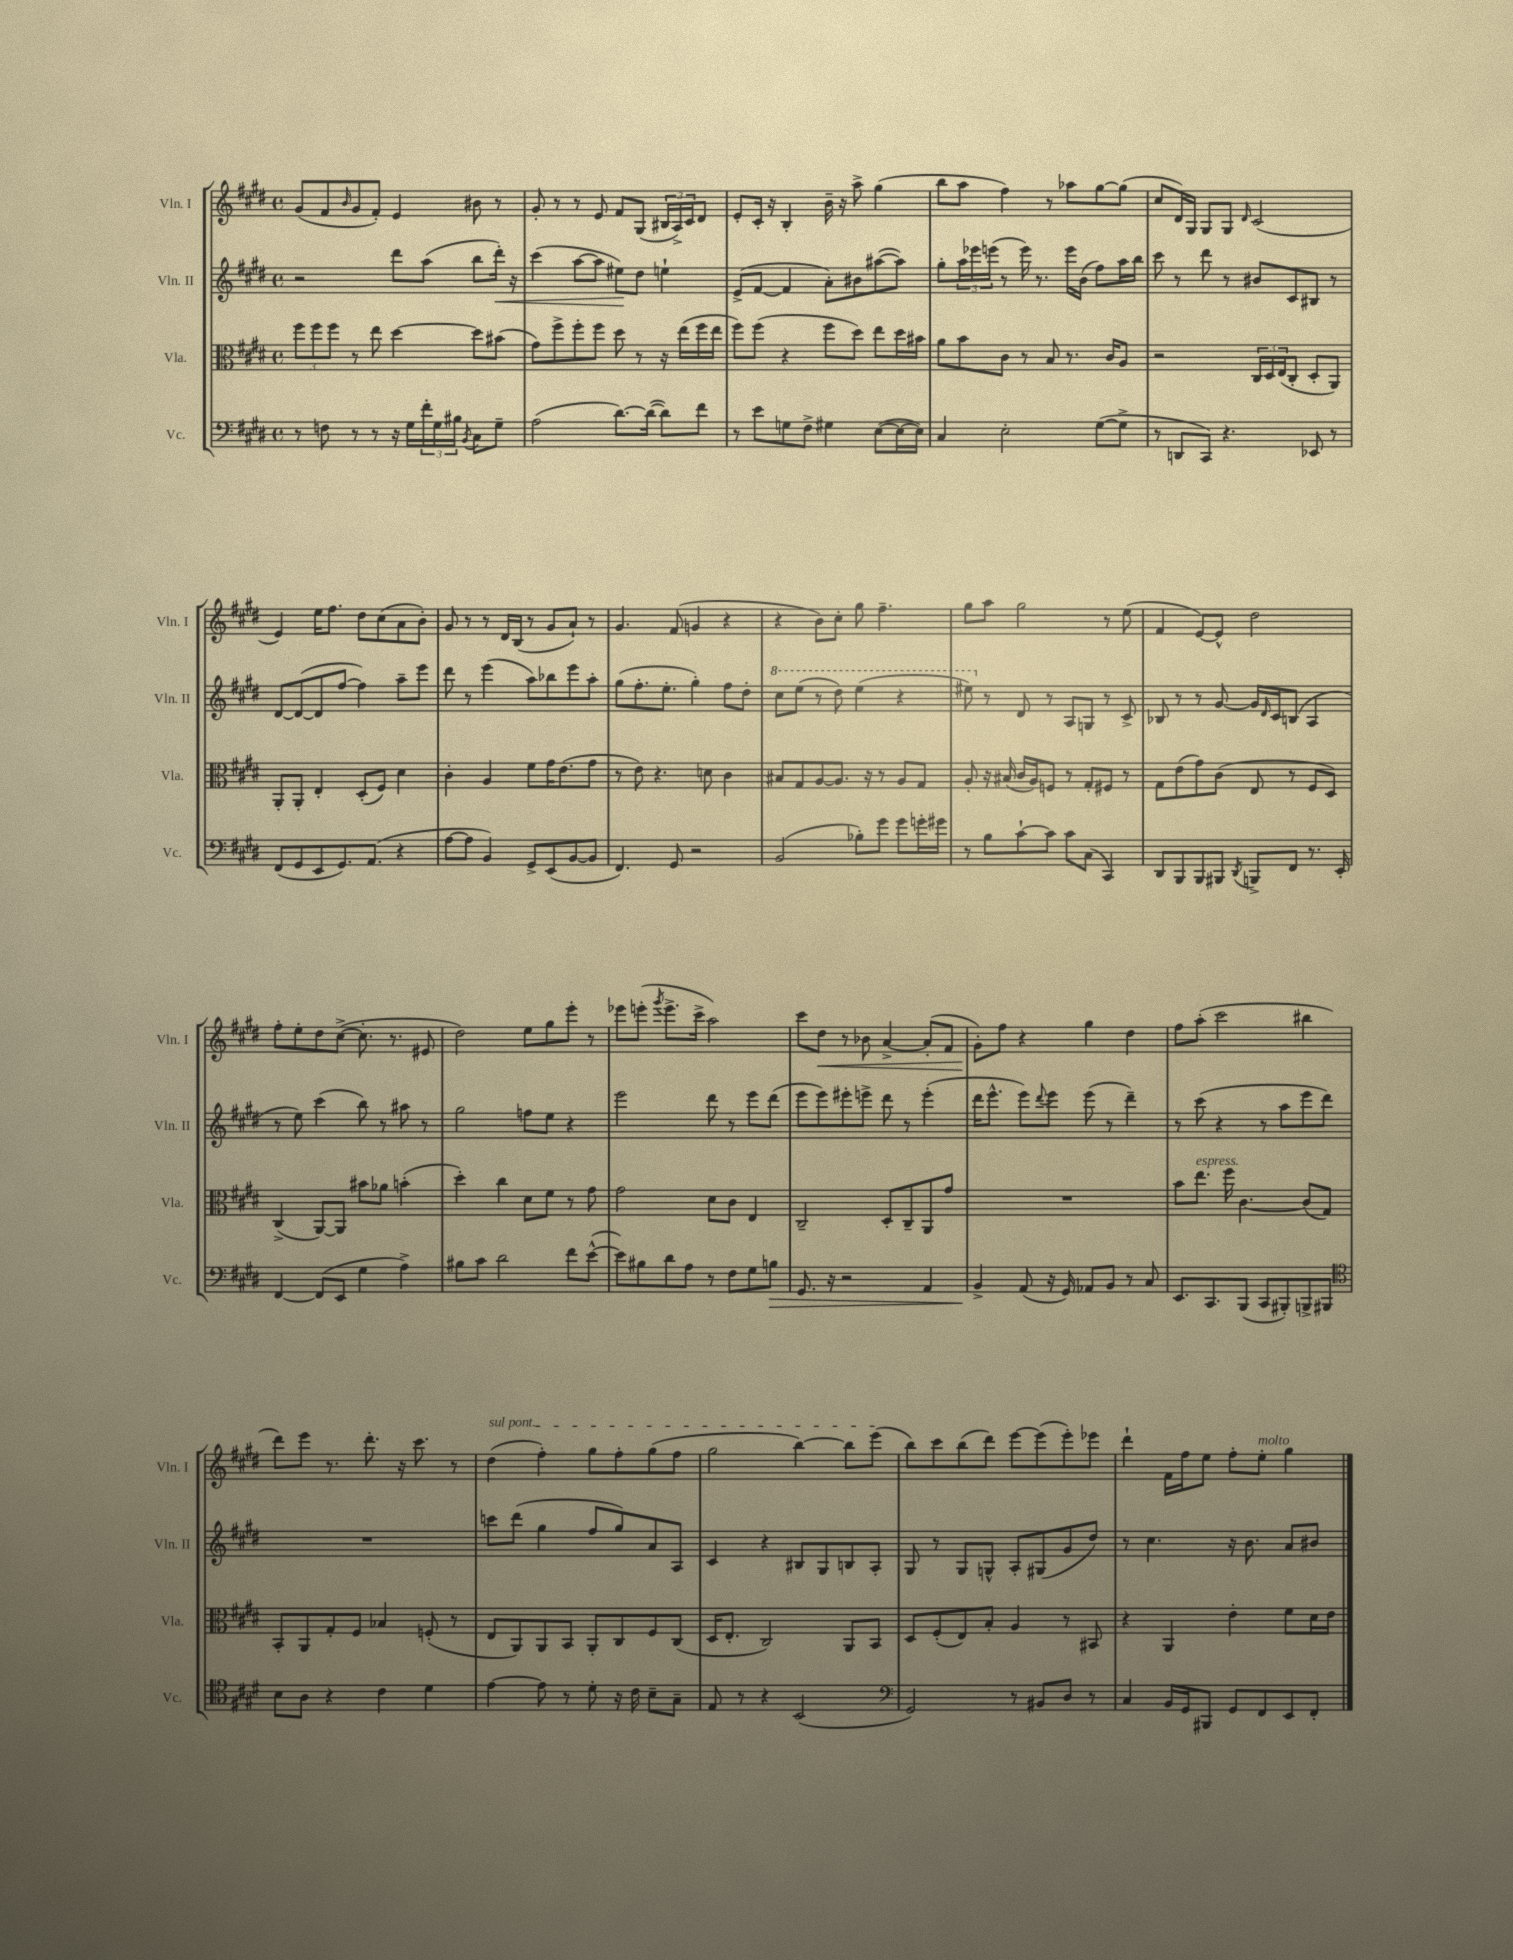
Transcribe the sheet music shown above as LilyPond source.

<<
\new StaffGroup <<
\new Staff = "s0" \with { instrumentName = "Vln. I" shortInstrumentName = "Vln. I" } {
    \clef treble \key e \major \defaultTimeSignature \time 4/4
    gis'8( fis'8 \grace { b'16 } gis'8 fis'8-.) e'4 bis'8 r8 |
    gis'8-. r8 r8 e'8 fis'8 gis8( \tuplet 3/2 { bis16 a16->) cis'16 } dis'8 |
    e'8-. cis'16-. r16 b4-. b'16-- r16 a''8-> gis''4( |
    b''8 a''8 fis''4) r8 aes''8 gis''8~ gis''8( |
    cis''8 dis'16) gis16 gis8 gis8 \grace { dis'16 } cis'2( |
    e'4) e''16 fis''8. dis''8 cis''8( a'8 b'8-.) |
    gis'8 r8 r8 dis'16 b16( r8 gis'8 a'8-!) r8 |
    gis'4. fis'8( g'4 r4 |
    r4 b'8) cis''8-. gis''8 fis''4.-- |
    gis''8 a''8 gis''2 r8 e''8( |
    fis'4 e'8~) e'8-^ dis''2 |
    fis''8-. e''8-. dis''8 cis''8~->( cis''8.-. r8. eis'8 |
    dis''2) e''8 gis''8 e'''8-. r8 |
    ees'''8 e'''8-.( \acciaccatura { gis'''8 } e'''8.-> cis'''16-> a''2) |
    cis'''8 dis''8\< r8 bes'8 a'4~-> a'8-.( fis'8 |
    gis'8-.\!) fis''8 r4 gis''4 dis''4 |
    fis''8 a''8-.( cis'''2 bis''4 |
    dis'''8) e'''8 r8. dis'''8.-. r16 cis'''8. r8 |
    \once \override TextSpanner.bound-details.left.text = \markup { \italic "sul pont." } dis''4\startTextSpan( fis''4-.) gis''8 fis''8-. gis''8( fis''8 |
    gis''2 b''4~) b''8 e'''8\stopTextSpan( |
    b''8) cis'''8 b''8( dis'''8) e'''8~ e'''8( e'''8-.) ees'''8 |
    dis'''4-! fis'16 fis''16 e''8 fis''8-. e''8-.^\markup { \italic "molto" } gis''4 \bar "|." |
}
\new Staff = "s1" \with { instrumentName = "Vln. II" shortInstrumentName = "Vln. II" } {
    \clef treble \key e \major \defaultTimeSignature \time 4/4
    r2 dis'''8 a''8( b''8 dis'''16-.\<) r16 |
    cis'''4( a''8~ a''8 eis''8\!) dis''8 e''4-! |
    e'8->( fis'8~ fis'4 a'8-.) bis'8 ais''8~( ais''8) |
    gis''8-. \tuplet 3/2 { a''16 ees'''16 e'''16( } r8 e'''16) r8. e'''16 b'16( fis''8) a''16 b''16 |
    cis'''8 r8 dis'''8 r8 bis'8 cis'8 bis8 r8 |
    dis'8~ dis'8~( dis'8 fis''8~ fis''4) a''8-- e'''8 |
    dis'''8 r8 e'''4( a''8) bes''8 e'''8 a''8-. |
    gis''8( fis''8.-. e''8.-. gis''4-.) fis''8 dis''8-. |
    \ottava #1 cis'''8 e'''8( r8 dis'''8) e'''4( r4 |
    eis'''8) \ottava #0 r8 dis'8 r8 a8 g8 r8 cis'8-> |
    bes8 r8 r8 gis'8~ gis'16 \grace { dis'16 } cis'16 b8( a4 |
    r8 e''8) cis'''4( b''8) r8 ais''8 r8 |
    gis''2 f''8 e''8 r4 |
    e'''2 dis'''8 r8 e'''8 dis'''8( |
    e'''8 e'''8) eis'''8-. e'''8-> dis'''8 r8 e'''4-.( |
    dis'''16 e'''8.-^ e'''8) \appoggiatura { dis'''8 } e'''8 e'''8( r8 dis'''4--) |
    r8 cis'''8( r4 r8 a''8 e'''8 dis'''8) |
    R1 |
    c'''8 dis'''8( gis''4 fis''8 gis''8) a'8 a8 |
    cis'4 r4 bis8 gis8 b8 a8-. |
    gis8 r8 gis8 g8-^ a8-. gis8( gis'8 dis''8) |
    r8 cis''4. r16 b'8. a'8 bis'8 \bar "|." |
}
\new Staff = "s2" \with { instrumentName = "Vla." shortInstrumentName = "Vla." } {
    \clef alto \key e \major \defaultTimeSignature \time 4/4
    \tuplet 3/2 { fis''8 fis''8 fis''8 } r8 e''8 dis''4~ dis''8 bis'8( |
    gis'8) fis''8-> fis''8-. fis''8 dis''8 r8 r16 e''16( fis''16 e''16 |
    fis''8) fis''8( r4 fis''8 dis''8) e''8 dis''16 bis'16 |
    a'8 b'8 cis'8 r8 b8 r8. cis'16 a8 |
    r2 \tuplet 3/2 { cis16 dis16 e16( } cis8-. dis8-. a,8) |
    a,8-. a,8-. e4-. dis8-.( fis8) dis'4 |
    cis'4-. a4 fis'8 gis'16 e'8.( gis'8 |
    r8 e'8) r4. d'8 cis'4 |
    bis8 gis8 a8~ a8. r16 r8 a8 gis8 |
    a8-. r16 bis16( cis'16 a16) f8 r8 gis8-. fis8 r8 |
    gis8 e'8( gis'8) cis'8( e8 r8 fis8 dis8) |
    cis4->( a,8~) a,8 bis'8 aes'8 b'4-.( |
    dis''4-.) cis''4 dis'8 fis'8 r8 gis'8 |
    gis'2 dis'8 cis'8 e4 |
    cis2-- dis8-. cis8-- a,8 gis'8 |
    R1 |
    b'8 e''8.^\markup { \italic "espress." } fis''16 cis'4.~ cis'8( gis8) |
    b,8-. a,8 gis8-. fis8 bes4 f8-.( r8 |
    e8 a,8) a,8 b,8 a,8-. cis8 fis8 cis8( |
    dis16 e8.-. cis2) a,8 b,8 |
    dis8 fis8-.( e8) b8-. a4 r8 bis,8 |
    r4 a,4 e'4-. fis'8 dis'16 e'16 \bar "|." |
}
\new Staff = "s3" \with { instrumentName = "Vc." shortInstrumentName = "Vc." } {
    \clef bass \key e \major \defaultTimeSignature \time 4/4
    r8 f8 r8 r8 r16 gis16 \tuplet 3/2 { fis'16-. gis16 bis16 } \acciaccatura { b,8 } cis8 gis8-- |
    a2( dis'8.~) dis'16~( dis'8) fis'8 |
    r8 e'8 g8 fis8-> gis4 e8~( e16~ e16) |
    cis4 e2-. gis8~( gis8-> |
    r8 d,8 cis,8) r4. ees,8 r8 |
    fis,8( gis,8 e,8 gis,8.) a,8.( r4 |
    a8~ a8 b,4) gis,8-> e,8( b,8~ b,8 |
    fis,4.) gis,8 r2 |
    b,2( bes8-.) gis'8 gis'8 g'16-. gis'16 |
    r8 b8 cis'8~-! cis'8 cis'8 cis8( cis,4) |
    dis,8 b,,8 b,,8 bis,,8 \acciaccatura { dis,8 } b,,8-> fis,8 r8. e,16-. |
    fis,4~ fis,8( e,8 gis4 a4->) |
    bis8 cis'8 dis'2 fis'8 e'8~-^( |
    e'8) bis8 dis'8 a8 r8 fis8 gis8 b8\> |
    gis,8. r16 r2 a,4 |
    b,4->\! a,8( r16 gis,16) aes,8 b,8 r8 cis8 |
    e,8. cis,8. b,,8( cis,8 bis,,8-.) b,,8-> bis,,8 |
    \clef tenor b8 a8 r4 cis'4 dis'4 |
    e'4~ e'8 r8 dis'8-. r16 cis'16 b8-- gis8-- |
    e8 r8 r4 b,2( |
    \clef bass gis,2) r8 bis,8 dis8 r8 |
    cis4 b,16 gis,16 bis,,8 gis,8 fis,8 e,8 fis,8-. \bar "|." |
}
>>
>>
\layout { \context { \Score \remove "Bar_number_engraver" } }
